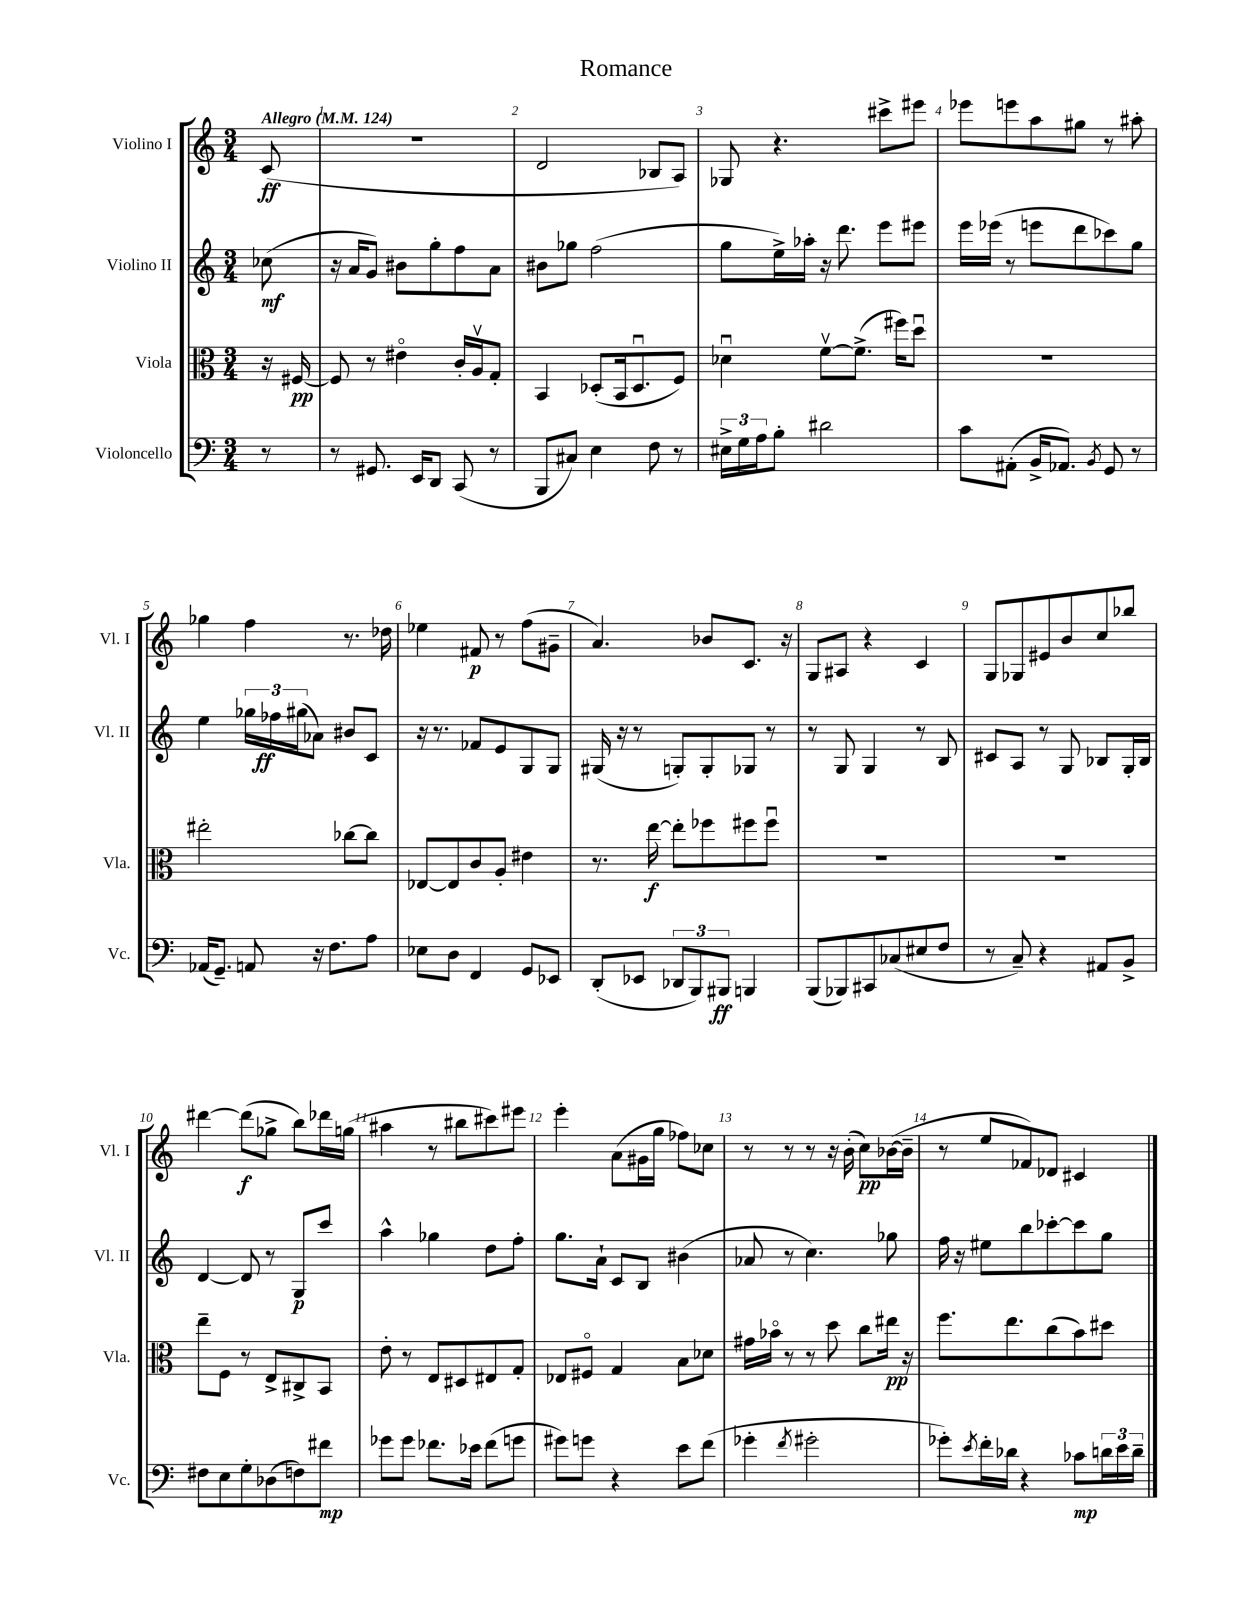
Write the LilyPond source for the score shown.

\header { title = "Romance" }
<<
\new StaffGroup <<
\new Staff = "s0" \with { instrumentName = "Violino I" shortInstrumentName = "Vl. I" } {
    \clef treble \key c \major \numericTimeSignature \time 3/4 \partial 8 \tempo "Allegro" 4 = 124
    c'8\ff( |
    R2. |
    d'2 bes8 a8) |
    ges8 r4. cis'''8-> eis'''8 |
    ees'''8 e'''8 a''8 gis''8 r8 ais''8-. |
    ges''4 f''4 r8. des''16 |
    ees''4 fis'8\p r8 f''8( gis'8-- |
    a'4.) bes'8 c'8. r16 |
    g8 ais8 r4 c'4 |
    g8 ges8 eis'8 b'8 c''8 bes''8 |
    dis'''4~ dis'''8\f( ges''8-> b''8) des'''16 g''16( |
    ais''4 r8 bis''8 cis'''8) eis'''8 |
    e'''4-. a'8( gis'16 g''16 fes''8) ces''8 |
    r8 r8 r8 r16 b'16-.( c''8\pp) bes'16~( bes'16-- |
    r8 e''8 fes'8) des'8 cis'4 \bar "|." |
}
\new Staff = "s1" \with { instrumentName = "Violino II" shortInstrumentName = "Vl. II" } {
    \clef treble \key c \major \numericTimeSignature \time 3/4 \partial 8
    ces''8\mf( |
    r16 a'16 g'8) bis'8 g''8-. f''8 a'8 |
    bis'8 ges''8 f''2( |
    g''8 e''16->) aes''16-. r16 d'''8. e'''8 eis'''8 |
    e'''16 ees'''16( r8 e'''8 d'''8 ces'''8) g''8 |
    e''4 \tuplet 3/2 { ges''16 fes''16\ff gis''16( } aes'8) bis'8 c'8 |
    r16 r8. fes'8 e'8 g8 g8 |
    gis16( r16 r8 g8-.) g8-. ges8 r8 |
    r8 g8 g4 r8 b8 |
    cis'8 a8 r8 g8 bes8 g16-. bes16 |
    d'4~ d'8 r8 g8\p c'''8 |
    a''4-^ ges''4 d''8 f''8-. |
    g''8. a'16-! c'8 b8 bis'4( |
    aes'8 r8 c''4.) ges''8 |
    f''16 r16 eis''8 b''8 ces'''8~-. ces'''8 g''8 \bar "|." |
}
\new Staff = "s2" \with { instrumentName = "Viola" shortInstrumentName = "Vla." } {
    \clef alto \key c \major \numericTimeSignature \time 3/4 \partial 8
    r16 fis16~\pp |
    fis8 r8 eis'4\flageolet c'16-. a16\upbow g8-. |
    b,4 des8-.( b,16 des8.\downbow f8) |
    des'4\downbow f'8~\upbow f'8.->( fis''16) d''8\downbow |
    R2. |
    eis''2-. ces''8~ ces''8 |
    ees8~ ees8 c'8 a8-. eis'4 |
    r8. e''16~\f e''8-. fes''8 fis''8 fis''8\downbow |
    R2. |
    R2. |
    e''8-- f8 r8 e8-> cis8-> b,8 |
    e'8-. r8 e8 dis8 eis8 g8-. |
    ees8 fis8\flageolet g4 b8 des'8 |
    gis'16 bes'16\flageolet r8 r8 d''8 c''8 eis''16\pp r16 |
    f''8. e''8. c''8( b'8) dis''8 \bar "|." |
}
\new Staff = "s3" \with { instrumentName = "Violoncello" shortInstrumentName = "Vc." } {
    \clef bass \key c \major \numericTimeSignature \time 3/4 \partial 8
    r8 |
    r8 gis,8. e,16 d,8 c,8( r8 |
    b,,8 cis8) e4 f8 r8 |
    \tuplet 3/2 { eis16-> g16 a16 } b8-. dis'2 |
    c'8 ais,8-.( b,16-> aes,8.) \acciaccatura { b,8 } g,8 r8 |
    aes,16( g,8.--) a,8 r16 f8. a8 |
    ees8 d8 f,4 g,8 ees,8 |
    d,8-.( ees,8 \tuplet 3/2 { des,8 b,,8) bis,,8\ff } b,,4 |
    b,,8( bes,,8) cis,8 ces8( eis8 f8 |
    r8 c8--) r4 ais,8 b,8-> |
    fis8 e8 g8-. des8( f8) fis'8\mp |
    ges'8 ges'8 fes'8. ees'16 fes'8( g'8 |
    gis'8) g'8 r4 e'8 f'8( |
    ges'4-. \acciaccatura { f'8 } gis'2-. |
    ges'8-.) \acciaccatura { e'8 } f'16-. des'16 r4 ces'8\mp \tuplet 3/2 { d'16 e'16 d'16-- } \bar "|." |
}
>>
>>
\layout { \context { \Score \override BarNumber.break-visibility = ##(#f #t #t) barNumberVisibility = #all-bar-numbers-visible } }
